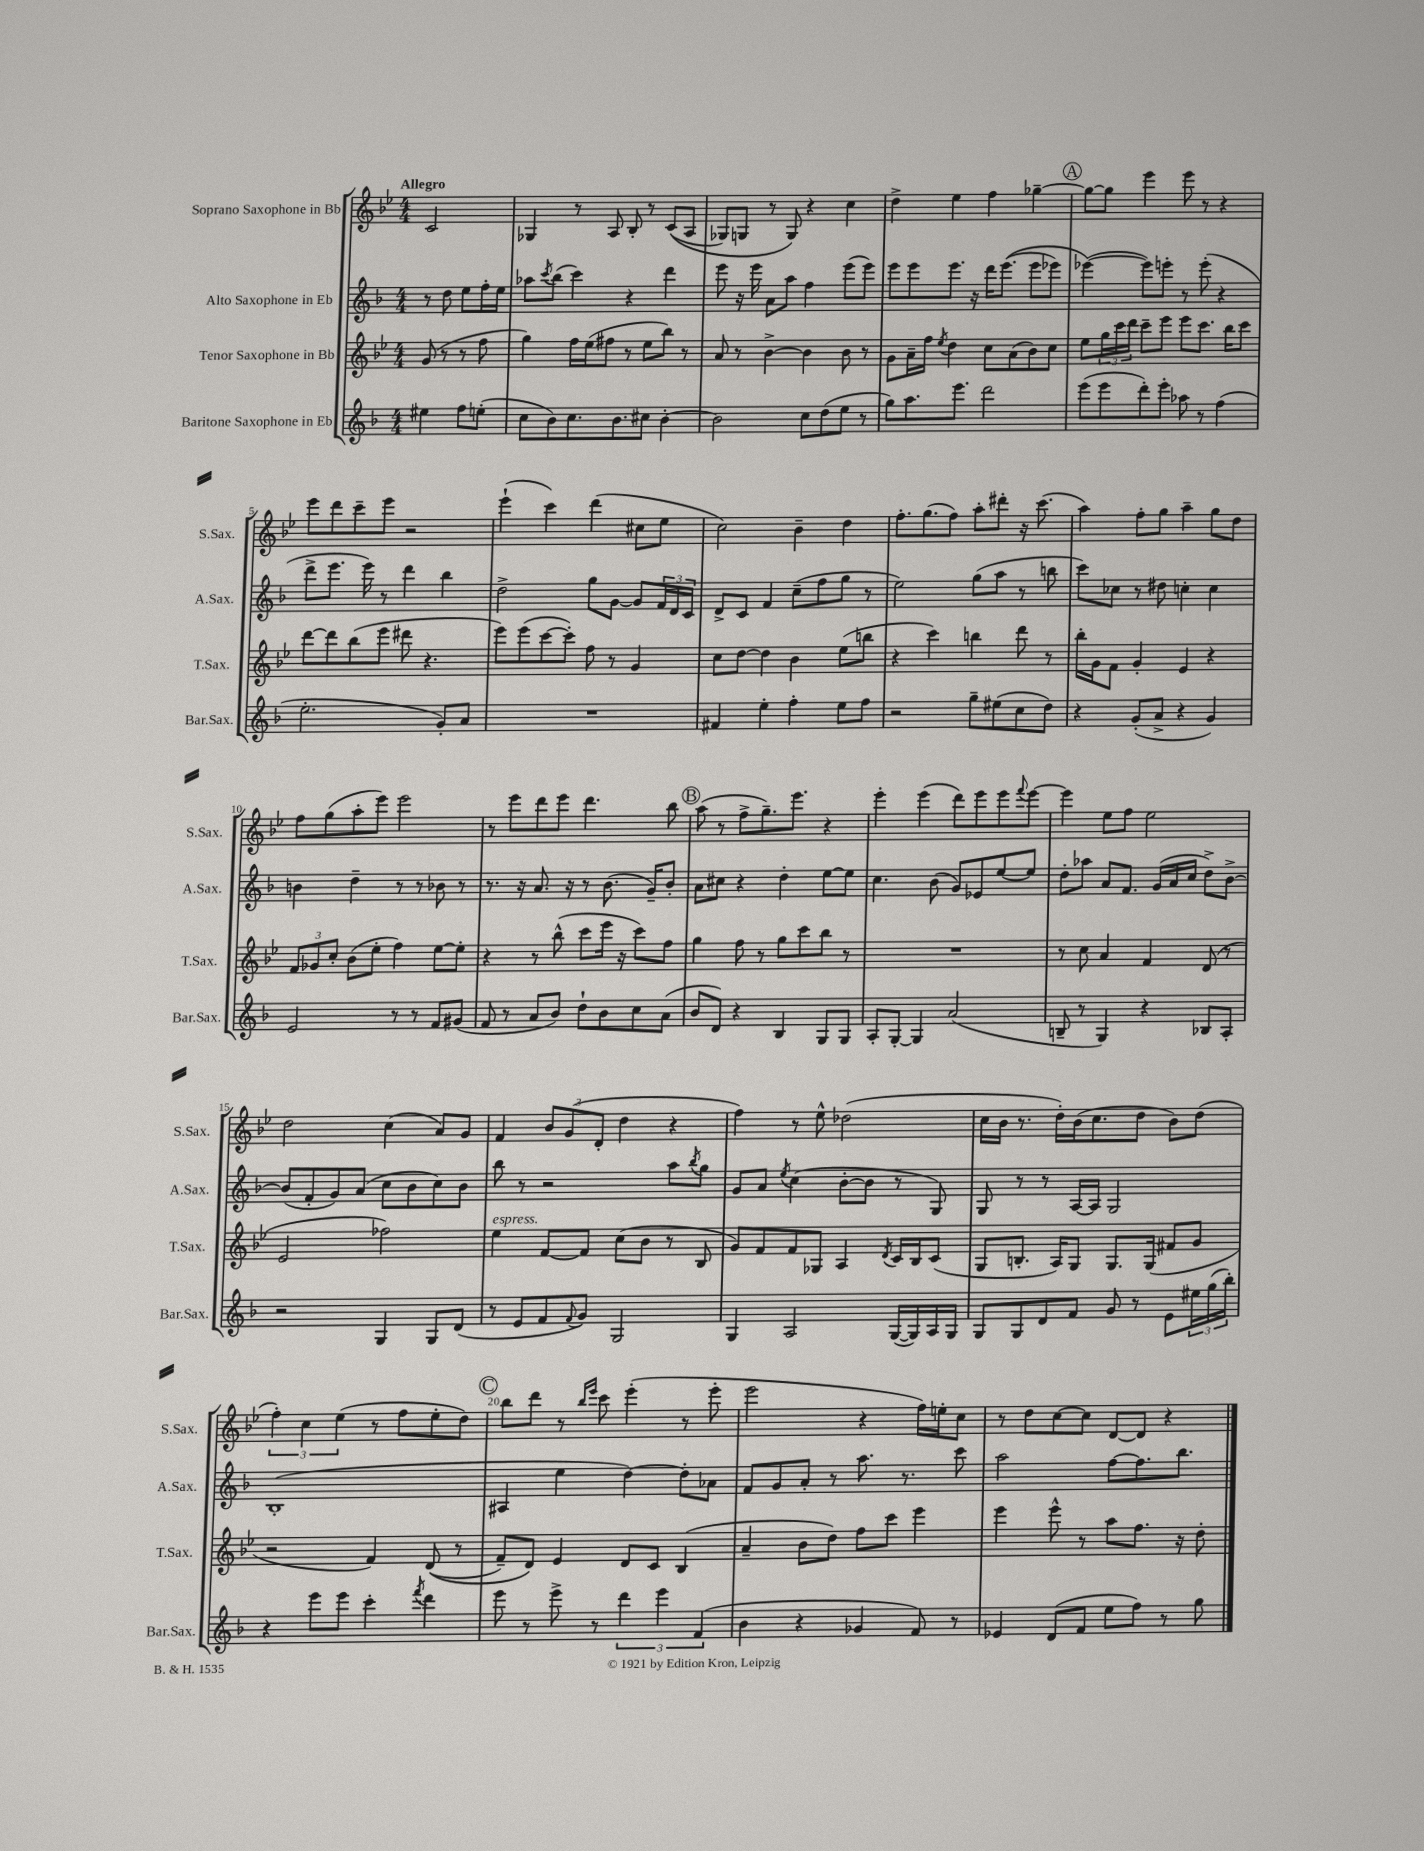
<<
\new StaffGroup <<
\new Staff = "s0" \with { instrumentName = "Soprano Saxophone in Bb" shortInstrumentName = "S.Sax." } {
    \clef treble \key bes \major \numericTimeSignature \time 4/4 \partial 2 \tempo "Allegro"
    c'2 |
    ges4 r8 a8 bes8-. r8 c'8(\( a8 |
    ges8) g8 r8 g8\) r4 c''4 |
    d''4-> ees''4 f''4 ges''4~-- |
    \mark \markup { \circle "A" } ges''8~ ges''8 ees'''4 ees'''8 r8 r4 |
    ees'''8 d'''8 c'''8-- ees'''8 r2 |
    ees'''4-!( c'''4) d'''4( cis''8 ees''8 |
    c''2) bes'4-- d''4 |
    f''8.-. g''8.( f''8) a''8-. dis'''8-. r16 c'''8.( |
    a''4) f''8-. g''8 a''4-- g''8 d''8 |
    f''8 g''8( a''8-. ees'''8) ees'''2 |
    r8 ees'''8 d'''8 ees'''8 d'''4. bes''8 |
    \mark \markup { \circle "B" } a''8( r8 f''8-> g''8.--) ees'''8. r4 |
    ees'''4-. ees'''4( d'''8) ees'''8 ees'''8 \appoggiatura { f'''8 } ees'''8~ |
    ees'''4 ees''8 f''8 ees''2 |
    d''2 c''4( a'8) g'8 |
    f'4 \tuplet 3/2 { bes'8 g'8( d'8-. } d''4 r4 |
    f''4) r8 ees''8-^ des''2( |
    c''16 bes'16 r8. d''16-.) bes'16( c''8. d''8 bes'8) d''8( |
    \tuplet 3/2 { f''4-.) c''4 ees''4( } r8 f''8 ees''8-. d''8) |
    \mark \markup { \circle "C" } bes''8 d'''8 r8 \grace { bes''16 ees'''16 } c'''8 ees'''4-.( r8 ees'''8-. |
    ees'''2 r4 f''16) e''16-. c''8 |
    r8 d''8 c''8~ c''8 d'8~ d'8 r4 \bar "|." |
}
\new Staff = "s1" \with { instrumentName = "Alto Saxophone in Eb" shortInstrumentName = "A.Sax." } {
    \clef treble \key f \major \numericTimeSignature \time 4/4 \partial 2
    r8 d''8 e''8 f''16-. e''16 |
    aes''8 \acciaccatura { c'''8 } bes''8( c'''4) r4 d'''4 |
    e'''8 r16 e'''16 a'8 a''8 f''4 e'''8( e'''8) |
    e'''8 e'''8 e'''8. r16 d'''16 e'''8.(\( e'''8 ees'''8) |
    \mark \markup { \circle "A" } ees'''4~(\) ees'''8) e'''8-. r8 e'''8-.( r4 |
    d'''8-> e'''8. e'''16) r8 d'''4 bes''4 |
    d''2-> g''8 g'8~ g'8 \tuplet 3/2 { f'16 d'16 c'16 } |
    d'8-> c'8 f'4 c''8--( f''8 g''8 r8 |
    e''2) g''8( a''8 r8 b''8 |
    c'''8) ces''8 r8 dis''8 c''4-. c''4 |
    b'4 d''4-- r8 r8 bes'8 r8 |
    r8. r16 a'8. r16 r8 bes'8.( g'16--) bes'8-. |
    \mark \markup { \circle "B" } a'8 cis''8 r4 d''4-. e''8~ e''8 |
    c''4. bes'8( g'8) ees'8 e''8~ e''8 |
    d''8-. aes''8 a'8 f'8. g'16( a'16 c''16 d''8->) bes'8~-> |
    bes'8( f'8-. g'8) a'8( c''8 bes'8 c''8) bes'8 |
    bes''8 r8 r2 a''8 \acciaccatura { bes''8 } g''8 |
    g'8 a'8 \acciaccatura { e''8 } c''4( bes'8~-. bes'8 r8 g8) |
    g8 r8 r8 a16~ a16 g2 |
    bes1-.( |
    \mark \markup { \circle "C" } ais4 e''4 d''4~) d''8-. aes'8 |
    f'8 g'8 a'8-. r8 a''8. r8. c'''8 |
    a''2 f''8~ f''8. bes''8. \bar "|." |
}
\new Staff = "s2" \with { instrumentName = "Tenor Saxophone in Bb" shortInstrumentName = "T.Sax." } {
    \clef treble \key bes \major \numericTimeSignature \time 4/4 \partial 2
    g'8( r8 r8 f''8 |
    g''4) f''16 ees''16( fis''8 r8 ees''8 bes''8) r8 |
    a'8 r8 bes'4~-> bes'4 bes'8 r8 |
    g'8 a'16-- f''16 \acciaccatura { ees''8 } d''4 c''8 a'8( bes'8) c''8 |
    \mark \markup { \circle "A" } ees''8 \tuplet 3/2 { g''16 c'''16 d'''16 } c'''8-- ees'''8 ees'''8 c'''8. bes''16 c'''8 |
    d'''8~ d'''8 bes''8( ees'''8 dis'''8 r4. |
    ees'''8) ees'''8( c'''8~ c'''8-.) f''8 r8 g'4 |
    c''8 d''8~ d''4 bes'4 ees''8( b''8 |
    r4 c'''4) b''4 d'''8 r8 |
    bes''16-. g'16 f'8 g'4-. ees'4 r4 |
    \tuplet 3/2 { f'8 ges'8 c''8-. } bes'8( ees''8-. f''4) ees''8~ ees''8-. |
    r4 r8 bes''8-^( c'''8 ees'''16 r16 c'''8) f''8 |
    \mark \markup { \circle "B" } g''4 f''8 r8 g''8 c'''8 bes''8 r8 |
    R1 |
    r8 c''8 a'4 f'4 d'8( r8 |
    ees'2 fes''2) |
    ees''4^\markup { \italic "espress." } f'8~ f'8 c''8( bes'8 r8 bes8 |
    g'8) f'8 f'8 ges8 a4 \acciaccatura { d'8 } c'16 bes16 c'8( |
    g8 b8.-. a16) g8 g8. g16( fis'8 g'8 |
    r2 f'4) d'8(\( r8 |
    \mark \markup { \circle "C" } f'8--) d'8\) ees'4 d'8 c'8 bes4( |
    a'4-- bes'8 d''8) f''8 c'''8 ees'''4 |
    ees'''4 ees'''8-^ r8 a''8 f''8. r16 d''8-. \bar "|." |
}
\new Staff = "s3" \with { instrumentName = "Baritone Saxophone in Eb" shortInstrumentName = "Bar.Sax." } {
    \clef treble \key f \major \numericTimeSignature \time 4/4 \partial 2
    eis''4 f''8 e''8-.( |
    c''8 bes'8) c''8. bes'8. cis''8 bes'4~-. |
    bes'2 c''8 d''8( e''8 r8 |
    g''8) a''8. e'''8. d'''2 |
    \mark \markup { \circle "A" } e'''8( e'''8 d'''8-.) e'''8-. aes''8 r8 f''4( |
    e''2.-. g'8-.) a'8 |
    R1 |
    fis'4 e''4-. f''4-. e''8 f''8 |
    r2 g''8-- eis''8( c''8 d''8) |
    r4 g'8-.( a'8-> r4 g'4) |
    e'2 r8 r8 f'8 gis'8( |
    f'8 r8 a'8 bes'8) d''8-! bes'8 c''8 a'8( |
    \mark \markup { \circle "B" } bes'8 d'8) r4 bes4 g8 g8 |
    a8-. g8~-. g4 a'2( |
    b8-- r8 g4) r4 bes8 a8-. |
    r2 g4 g8 d'8( |
    r8 e'8 f'8 \appoggiatura { f'8 } g'8) g2 |
    g4 a2 g16~( g16) a16 g16 |
    g8 g8 d'8 f'8 g'8 r8 e'8 \tuplet 3/2 { eis''16 g''16( bes''16-.) } |
    r4 e'''8 e'''8 c'''4-. \acciaccatura { f'''8 } d'''4 |
    \mark \markup { \circle "C" } e'''8 r8 e'''8-> r8 \tuplet 3/2 { d'''4 e'''4 f'4( } |
    bes'4 r4 ges'4 f'8) r8 |
    ees'4 d'8( f'8 e''8 f''8) r8 g''8 \bar "|." |
}
>>
>>
\layout { \context { \Score \override BarNumber.break-visibility = ##(#f #t #t) barNumberVisibility = #(every-nth-bar-number-visible 5) } }
